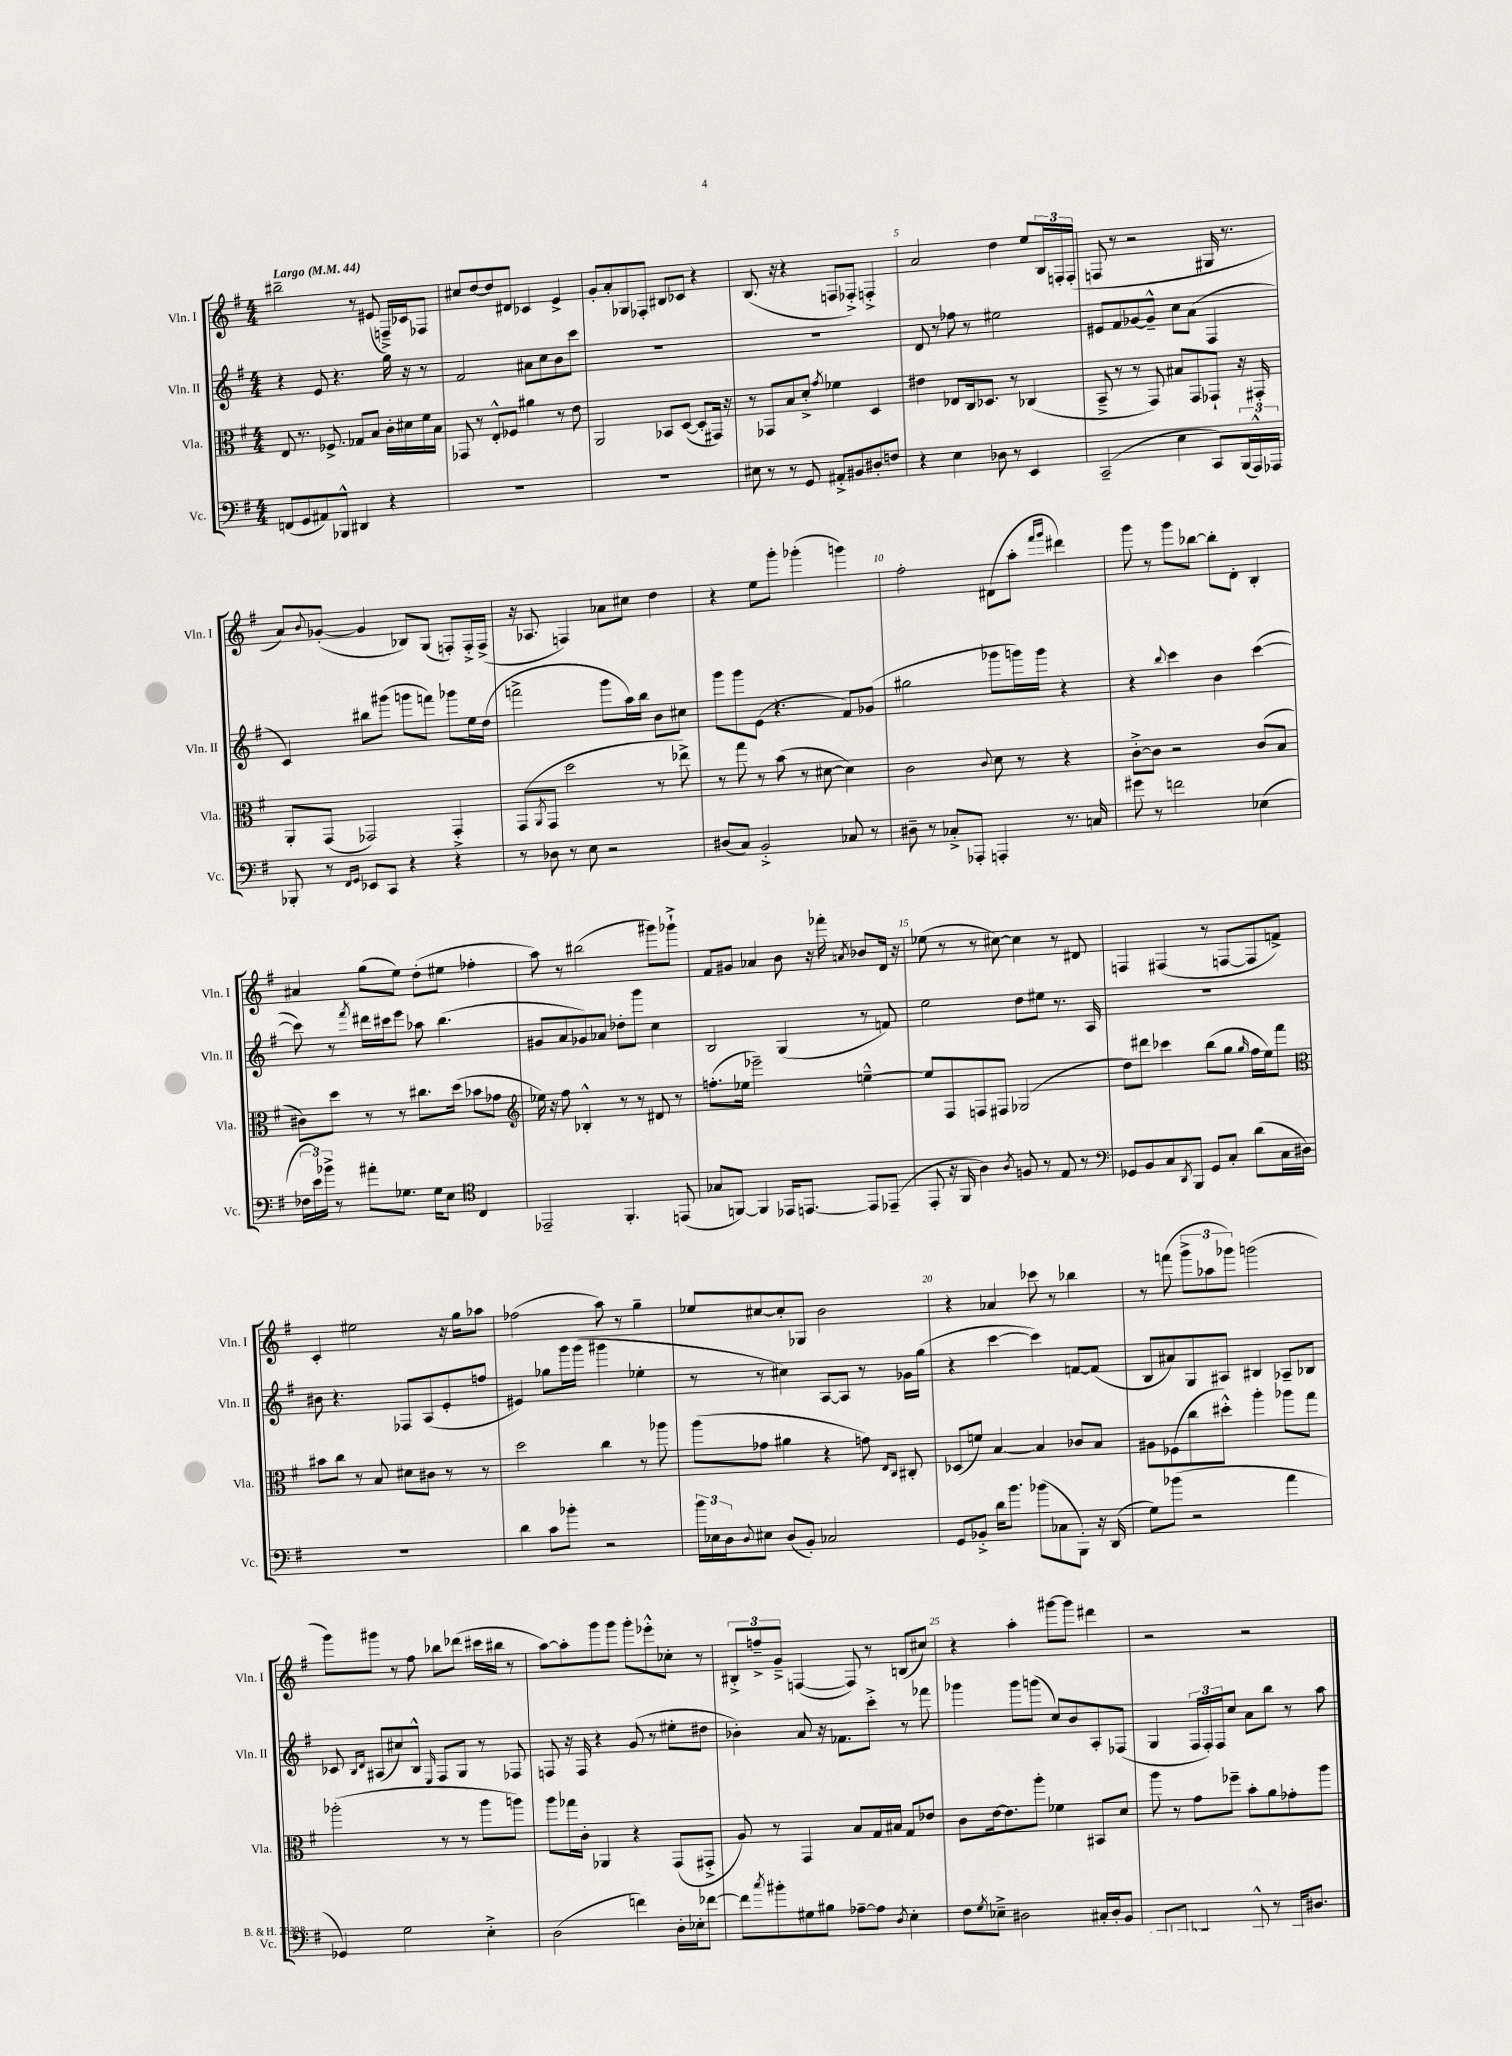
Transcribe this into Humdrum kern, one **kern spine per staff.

**kern	**kern	**kern	**kern
*part4	*part3	*part2	*part1
*staff4	*staff3	*staff2	*staff1
*I"Vc.	*I"Vla.	*I"Vln. II	*I"Vln. I
*I'Vc.	*I'Vla.	*I'Vln. II	*I'Vln. I
*clefF4	*clefC3	*clefG2	*clefG2
*k[f#]	*k[f#]	*k[f#]	*k[f#]
*M4/4	*M4/4	*M4/4	*M4/4
*MM44	*MM44	*MM44	*MM44
=1	=1	=1	=1
!	!	!	!LO:TX:a:B:t=Largo
(8FFn/L	8E/	4r	2bb#X~\
8GG/	8.r	.	.
8AA#X/)	.	8e/	.
.	8.F-X^/	.	.
8BBB-X^^/J	.	4.r	.
4DD#X/	8G-X/L	.	8r
.	8B/J	.	(8e#X/
4r	16c'\LL	16gg\	16Fn~^/LL)
.	16d#X\	16r	16c-X/J
.	16f#\	8r	8F-X/J
.	16B\JJ	.	.
=2	=2	=2	=2
1r	8GG-X/	2f#/	8cc#X/L
.	8r	.	[8dd/
.	8E'^^/L	.	8dd/]
.	8F-X/J	.	8d#X/J
.	4a#X\	8a#X\L	4c-X/
.	.	8cc\	.
.	8r	8b\	4e^/
.	8e\	8ccc\J	.
=3	=3	=3	=3
1r	2AA/	1r	8g'/L
.	.	.	8a'/
.	.	.	8G-X/
.	.	.	8F-X'/J
.	8BB-X/L	.	8B#X/L
.	([8D/J	.	8c-X/J
.	8D'/L]	.	4r
.	16GG#X/Jk)	.	.
.	16r	.	.
=4	=4	=4	=4
8E#X\	8r	1r	(8.B/
8r	8GG-X/L	.	.
.	.	.	16r
8r	8B/	.	4r
8GG/	8d'^/J	.	.
.	8qg/	.	.
8AA#X'^/L	4f-X\	.	8Fn/L
8BB#X/	.	.	8F-X'^/J)
8D#X'/	4D/	.	4Fn'^/
8Fn/J	.	.	.
=5	=5	=5	=5
4r	4e#X\	8d/	2a/
.	.	8r	.
4E\	8E-X/L	8ff-X\	.
.	16C/k	8r	.
.	8.D-X/J	.	.
8D-X\	.	2ee#X\	4dd\
8r	8r	.	.
4EE/	(4C-X/	.	8ee/L
.	.	.	24B/L
.	.	.	24Fn'/
.	.	.	(24F'/JJ
=6	=6	=6	=6
(2CC~/	8BB~^/	8e#X/L	8Fn/
.	8r	8f#/	8r
.	8r	[8g-X/	2r
.	8GG/)	8g-~^^/J]	.
4E\	8B#X/L	8cc\L	.
.	8GG/	(8a\J	.
8CC/L)	8GG-X`/J	4F#/	16G#X/
.	.	.	8.r
(24BBB/L	16r	.	.
24AAA^^/)	.	.	.
.	16GG#X'/	.	.
24AAA-X/JJ	.	.	.
!!LO:LB:g=z
=7	=7	=7	=7
8BBB-X'/	8AA'/L	4c/)	8a/L)
.	.	.	8qqb/
8r	(8GG/J	.	([8g-X'/J
16qqFF#/LL	.	.	.
16qqGG/JJ	.	.	.
8EE-X/L	2GG-X/)	8bb#X\L	4g-/]
8CC/J	.	(8ggg#X\J	.
4r	.	8gggn\L	8B-X/L)
.	.	8fffn\J)	(8G/J
4r	4GG-'^/	8ggg-X\L	8Fn'/L)
.	.	16ee\L	16F'^/L
.	.	(16dd\JJ	(16F^/JJ
=8	=8	=8	=8
8r	(8GG/L	2fffn^\	16r
.	.	.	8.A-X/
.	8qAA/	.	.
8D-X\	8GG/J	.	.
8r	2dd\	.	4Fn/)
8E\	.	.	.
2r	.	8ggg\L	8a-X\L
.	.	16aa\L)	8cc#X\J
.	.	16bb\JJ	.
.	8r	8b\L	4dd\
.	8ee-X^\)	8cc#X\J	.
=9	=9	=9	=9
(8D#X/L	8r	8ggg\L	4r
8C/J)	8gg\	8ggg\	.
2BB'^/	8r	(8e\J	8ee\L
.	(8b\	4.r	8ggg'\J
.	8r	.	(4ggg-X'\
.	[8d#X\	.	.
8C-X/	4d#\])	8f#/L)	4gggn\)
8r	.	(8g-X/J	.
=10	=10	=10	=10
8D#X~\	2c\	2gg#X\	2ff#'\
8r	.	.	.
8C-X'^/L	.	.	.
8AAA-X'/J	.	.	.
.	8qqc/	.	.
4AAAn'/	8d\	8ggg-X\L	(8d#X\L
.	8r	16gggn\L)	8aa'\J
.	.	16ggg\JJ	.
.	.	.	16qqfff#/LL
.	.	.	16qqggg/JJ
8.r	4r	4r	4ddd#X\)
16Cn/	.	.	.
=11	=11	=11	=11
8g#X\	[8c'^\L	4r	8ggg\
8r	8c\J]	.	8r
.	.	8qqbb/	.
2fn\	2r	4ccc\	8ggg\L
.	.	.	[8bb-X\J
.	.	4b\	8bb-'\L]
.	.	.	8d'\J
(4E-X\	(8c/L	([4ccc\	4B'/
.	8B/J	.	.
!!LO:LB:g=z
=12	=12	=12	=12
24F-X\LL	8c#X\L)	8ccc\])	4a#X/
24e\)	.	.	.
24b-X^\JJ	.	.	.
8r	8dd\J	8r	.
.	.	8qfff#/	.
8a#X'\L	8r	16ddd#X\LL	(8gg\L
.	.	16ccc#X\J	.
8.G-X\J	8r	8eee\J	8ee\J)
.	8.cc#X\L	8aa-X\	(8dd'\L
16G-\KL	.	.	.
8E\J	.	(4.bb\	8ee#X\J
.	(16dd\Jk	.	.
*clefC4	*	*	*
4C/	8b-X\L	.	4ff-X'\
.	8g-X\J	.	.
=13	=13	=13	=13
*	*clefG2	*	*
2EE-X~/	16ee-X\)	8g#X/L	8aa\)
.	16r	.	.
.	8ff#\	8a/	8r
.	4B-X'^^/	8g-X/)	(2bb#X\
.	.	8a-X/J	.
4.FF#'/	8r	8dd-X'\L	.
.	8r	8ggg\J	.
.	8d#X/	4cc\	8ggg#X\L)
(8EEn/	8r	.	8ggg-X`^\J
=14	=14	=14	=14
8G-X/L	(8.ffn'\L	2B/	8f#/L
[8FFn/J)	.	.	8g#X/J
.	16ee-X\Jk	.	.
4FF/]	2eee-X~\)	.	4a-X/
16EE-X/KL	.	(4G/	8b\
[8.EEn/J	.	.	.
.	.	.	16r
.	.	.	16fff-X'\
.	.	.	8qan/
8EE/L]	[4een~^^\	8r	8b-X/L
(8EE-X~/J	.	8fn/)	16d/Jk
.	.	.	16r
=15	=15	=15	=15
8EE'/	8ee/L]	2ee\	(8ee-X\
16r	8F#/	.	8r
16FF#/	.	.	.
4A\)	8Fn/	.	8r
.	8F#X/J	.	[8cc#X\)
8qA/	.	.	.
8Fn/	(2G-X/	8dd\L	4cc#\]
8r	.	8ee#X\J	.
8E/	.	8.r	8r
8r	.	.	8d#X/
.	.	16A/	.
=16	=16	=16	=16
*clefF4	*	*	*
8GG-X/L	8dd\L)	1r	4Fn/
8BB/	8ddd#X\J	.	.
8C/	4ccc-X\	.	(4F#X/
8qDD/	.	.	.
8BBB/J	.	.	.
8GG-/L	(8bb\L	.	8r
8C'/J	8gg\J	.	[8Fn/L
.	16qqgg/	.	.
(8d\L	16ff#\LL	.	8F/]
.	16ee\J)	.	.
16C\L	8fff#\J	.	8fn^/J)
16D#X\JJ)	.	.	.
!!LO:LB:g=z
=17	=17	=17	=17
*	*clefC3	*	*
1r	8b#X\L	8b#X\	4c'/
.	8cc\J	4.r	.
.	8r	.	2ee#X\
.	8B/	.	.
.	8d#X\L	8F-X/L	.
.	8c#X\J	(8A/	.
.	8r	8e'/	16r
.	.	.	16gg\KL
.	8r	8ffn/J	8aa-X\J
=18	=18	=18	=18
4d\	2dd\	4e#X/)	(2ff-X\
8c\L	.	8gg-X\L	.
8b-X'\J	.	16ggg\L	.
.	.	(16ggg\JJ	.
2r	4cc\	4ggg#X\	8aa\)
.	.	.	8r
.	8r	4ee-X'\	4gg~\
.	8aa-X\	.	.
=19	=19	=19	=19
24b\LL	(8aa\L	8r	8ee-X/L
24E-X\	.	.	.
24D\J	.	.	.
8qqD/	.	.	.
8E#X\J	8g-X\J	8r	[8cc#X/
(8D/L	4a#X\	4cc#X\)	8cc#'/]
8BB'/J)	.	.	8G-X/J
2C-X/	4r	[8A/L	2b\
.	.	8A/J]	.
.	8gn\)	8r	.
.	16qqE/LL	.	.
.	16qqC/JJ	.	.
.	8C#X'/	16g-X\LL	.
.	.	(16gg\JJ	.
=20	=20	=20	=20
8GG/L	(8D-X/L	4r	4r
8BB-X'^/J	8fn/J)	.	.
16d\KL	[4B/	[4ccc\	4a-X/
8.b\J	.	.	.
(8b-X\L	4B/]	4ccc\])	8ccc-X\
8C-X\	.	.	8r
8BBB'\J)	8c-X/L	[8fn/L	4bb-X\
16r	8B/J	(8f/J]	.
(16DD/	.	.	.
=21	=21	=21	=21
8G\L)	8A#X\L	8B/L	8r
(8b-X\J	(8F-X\	8a#X/)	(8fffn\
2r	8cc\	8G/	12ggg^\L
.	.	.	12aa-X\
.	8dd#X'^^\J)	8A#X/J	.
.	.	.	12ggg-X\J)
.	4aa'\	4B#X/	(2gggn\
4a\	8aa-X\L	8A-X~/L	.
.	8gg\J	8B-X/J	.
!!LO:LB:g=z
=22	=22	=22	=22
4GG-X/)	(2aa-X'\	8c-X/	8ggg\L)
.	.	16qqB/LL	.
.	.	16qqd/JJ	.
.	.	(8A#X/L	8ggg#X\J
2G\	.	8cc#X/)	8r
.	.	8B^^/J	8ff#\
.	.	16qqE/	.
.	8r	8F#/L	8bb-X\L
.	8r	8G/J	(8ddd-X\J
4E'^\	8aa-\L	8r	16ccc#X\LL
.	.	.	16bb#X\JJ
.	8aan\J)	8F-X/	8r
=23	=23	=23	=23
(2D\	8aa\L	8Fn/	[8aa\L)
.	16gg-X\L	16r	8aa'\]
.	16c'\JJ	16F/	.
.	4AA-X/	4r	8ggg\
.	.	.	8ggg\J
4fn\)	4r	(8g/	8ggg'\L
.	.	8r	8eee-X'^^\
16D'\LL	(8GG/L	8ee#X'\L	8cc-X'\J
16E-X'\J	.	.	.
[8f-X\J	8GG#X'^/J	8dd#X\J	8r
=24	=24	=24	=24
8f-\L]	8A/)	4b-X'\)	12B#X'^/L
.	.	.	12ffn~^/
8qcc/	.	.	.
8b#X'\	8r	.	.
.	.	.	12g~^/J
8G#X\	4GG/	8a/	([4Fn/
8B#X\J	.	16r	.
.	.	8.f-X\L	.
[8A-X~\L	8B/L	.	8F/])
8A-\J]	16G/L	8ccc'^\J	8r
.	16B#X/JJ	.	.
8qD/	.	.	.
4E'\	8G/L	8r	(8Bn/L
.	8e-X/J	8fff-X\	8cc#X/J)
=25	=25	=25	=25
8F#\L	8c\L	4ggg-X\	4r
8qG/	.	.	.
8E-X~^\J	[16e\k	.	.
.	8.e\]	.	.
2D#X\	.	8ggg-\L	4aa'\
.	8aa'\J	(8gggn\J	.
.	4f-X\	8cc/L)	[8ggg#X\L
.	.	8b/	8ggg#\J]
16C#X'/LL	8BB#X/L	8A'/	4ddd#X\
16D#'/J	.	.	.
8BB/J	8d/J	(8F-X/J	.
=26	=26	=26	=26
8AAA-X/L	8aa\	4G/	2r
8CC-X/J	8r	.	.
4DD-X/	8g\L	24F#/LL	.
.	.	24F#'/)	.
.	.	24F#/J	.
.	8ff-X~\J	8cc/J	.
8AAAn'^^/	8b'\L	8a\L	2r
8r	8a\	8bb\J	.
16BBB'^/KL	8g-X'\	8r	.
8.D#X/J	.	.	.
.	8aa\J	8aa\	.
==	==	==	==
*-	*-	*-	*-
